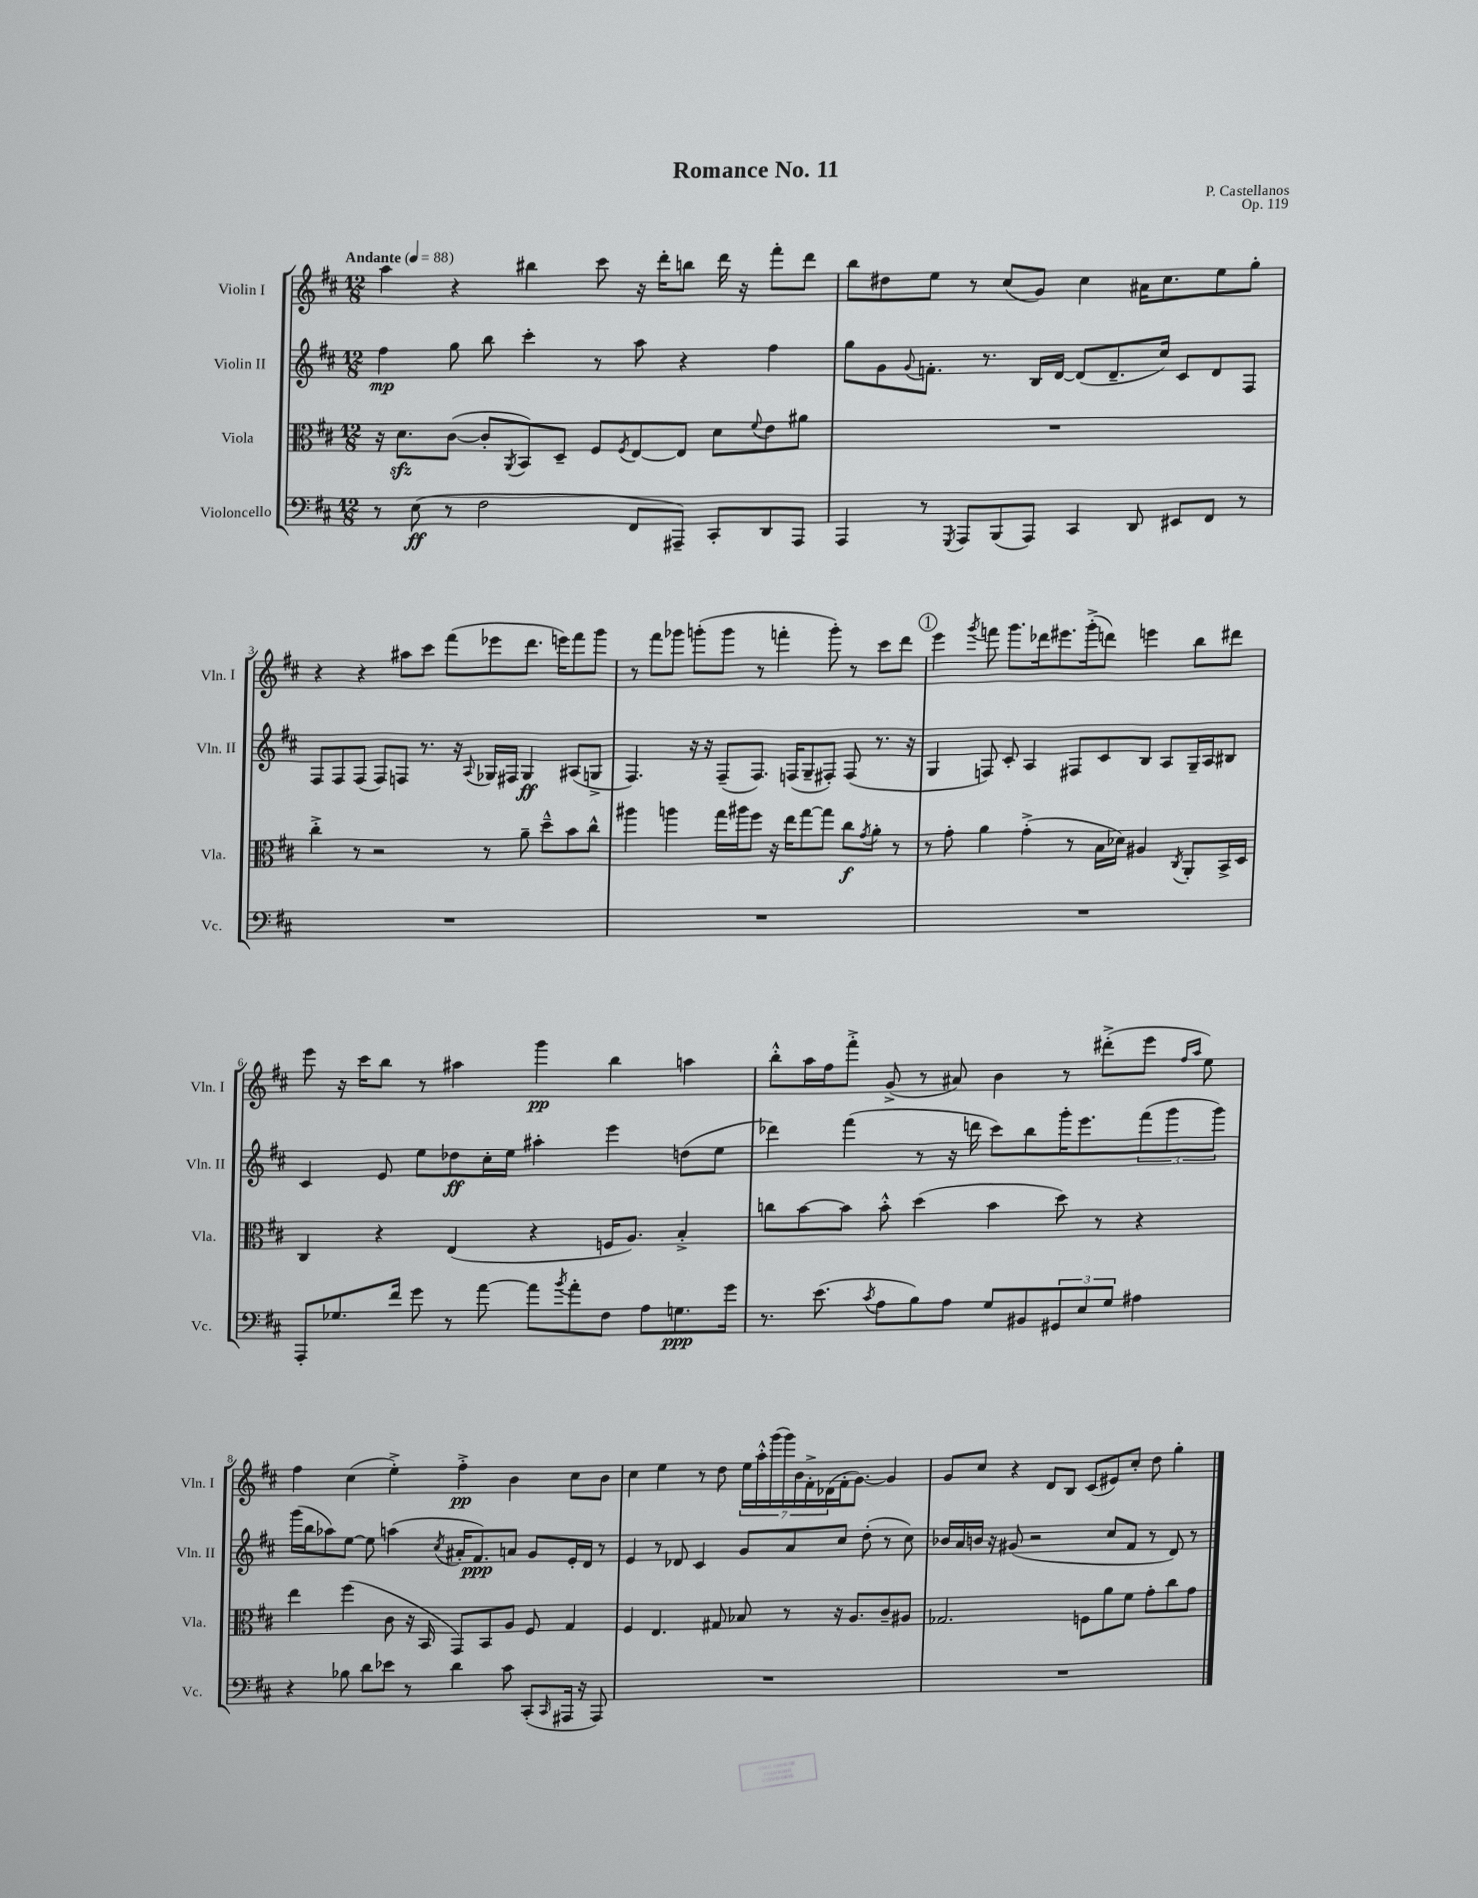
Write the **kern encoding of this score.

**kern	**kern	**kern	**kern
*staff4	*staff3	*staff2	*staff1
*clefF4	*clefC3	*clefG2	*clefG2
*k[f#c#]	*k[f#c#]	*k[f#c#]	*k[f#c#]
*M12/8	*M12/8	*M12/8	*M12/8
*MM88	*MM88	*MM88	*MM88
8r	16r	4ff#\	4aa\
.	8.d\L	.	.
(8E\	.	.	.
8r	([8c#\J	8gg\	4r
2F#\	8c#'/]L	8bb\	.
.	8qAA/	.	.
.	8BB/)	4ccc#'\	4bb#\
.	8D~/J	.	.
.	8F#/L	8r	8ccc#\
.	8qF#/	.	.
8FF#/L	[8E/	8aa\	16r
.	.	.	16ddd'\LK
8AAA#~/J)	8E/]J	4r	8bb\J
8CC#'/L	8d\L	.	16ddd\
.	.	.	16r
.	8qqf#/	.	.
8DD/	8e\	4ff#\	8fff#'\L
8AAA#/J	8a#\J	.	8ddd\J
=	=	=	=
4AAA/	1.r	8gg\L	8bb\L
.	.	8g\	8dd#\
.	.	8qqg/	.
8r	.	8.f'\J	8ee\J
8qGGG/	.	.	.
8AAA/L	.	.	8r
.	.	8.r	.
(8BBB/	.	.	(8cc#/L
8AAA/J)	.	16B/LL	8g/J)
.	.	[16d/JJ	.
4CC#/	.	(8d/]L	4cc#\
.	.	8.d~/	.
8DD/	.	.	16a#\LK
.	.	16cc#/Jk)	8.cc#\
8EE#/L	.	8c#/L	.
8FF#/J	.	8d/	8ee\
8r	.	8F#/J	8gg'\J
=	=	=	=
1.r	4cc#'^\	8F#/L	4r
.	.	8F#/	.
.	8r	(8F#/J	4r
.	2r	8F#/L)	.
.	.	8F/J	8aa#\L
.	.	8.r	8ccc#\J
.	.	.	(8fff#\L
.	.	16r	.
.	.	8qqA/	.
.	8r	16G-/LL	8eee-\
.	.	16F#/JJ	.
.	8a~\	4G-/	8.ddd\J
.	8dd~^^\L	.	.
.	.	.	16eee\LK)
.	8b\	(8A#/L	8fff#\
.	8cc#^^\J	8G^/J	8ggg\J
=	=	=	=
1.r	4aa#\	4.F#/)	8r
.	.	.	8fff#\L
.	4aa\	.	8ggg-\J
.	.	16r	(8ggg'\L
.	.	16r	.
.	16gg\LL	(8F#~/L	8ggg\J
.	16aa#\J	.	.
.	8ff#\J	8.F#/J)	8r
.	16r	.	4fff'\
.	16ee\LK	(16F/LK	.
.	[8gg\	8G~/	.
.	8gg\]J	8F#'/J)	8ggg'\)
.	8cc#\L	(8F#/	8r
.	8qg/	.	.
.	8a'\J	8.r	8ccc#\L
.	8r	.	8ddd\J
.	.	16r	.
=	=	=	=
1.r	8r	4G/	4eee\
.	8g'\	.	.
.	.	.	8qggg/
.	4a\	8F/)	8fff\
.	.	8c#'/	8.ggg\L
.	(4g'^\	4A/	.
.	.	.	16ddd-\k
.	.	.	8.eee#\
.	8r	8F#/L	.
.	.	.	(16ggg'^\k
.	16B\LL	8c#/	8ddd\J)
.	16d-\JJ)	.	.
.	4A#/	8B/J	4eee\
.	.	8A/L	.
.	8qC#/	.	.
.	8AA'/L	16G~/L	8bb\L
.	.	16A/J	.
.	16BB^/L	8B#/J	8ddd#\J
.	16D/JJ	.	.
=	=	=	=
8AAA'/L	4C#/	4c#/	8eee\
8.G-/	.	.	16r
.	.	.	16ccc#\LK
.	4r	8e/	8bb\J
16f#/Jk	.	.	.
8g\	.	8ee\L	8r
8r	(4E/	8dd-\	4aa#\
[8a\	.	16cc#'\L	.
.	.	16ee\JJ	.
8a\]L	4r	4aa#'\	4ggg\
8qb/	.	.	.
8a'\	.	.	.
8F#\J	16F/LK	4eee\	4bb\
.	8.A/J)	.	.
8A\L	.	.	.
8.G\	4B'^/	(8dd\L	4aa\
.	.	8ee\J	.
16g\Jk	.	.	.
=	=	=	=
8.r	8cc\L	4ddd-\)	8bb'^^\L
.	[8b\	.	16aa\L
(8.e\	.	.	16ff#\J
.	8b\]J	(4fff#\	8fff#'^\J
8qc#/	.	.	.
8A\L	8b'^^\	.	(8g^/
8B\)	(4dd\	8r	8r
8A\J	.	16r	8a#/)
.	.	16ddd\	.
8G/L	4b\	8ccc#\L)	4b\
8BB#/	.	8bb\	.
12GG#/	8dd\)	16ggg'\K	8r
.	.	8.eee\	.
12E/	.	.	.
.	8r	.	(8ddd#'^\L
12G/J	.	.	.
4A#\	4r	(12fff#\	8eee\J
.	.	12ggg\	.
.	.	.	16qqff#/LL
.	.	.	16qqaa/JJ
.	.	.	8ee\)
.	.	12ggg\J)	.
=	=	=	=
4r	4ee\	(16ggg\LL	4ff#\
.	.	16bb\J	.
.	.	8aa-\)	.
8B-\	(4ff#\	[8ee\J	(4cc#\
8d\L	.	8ee\]	.
8e-\J	8c#\	(4aa\	4ee'^\)
8r	16r	.	.
.	16BB/	.	.
.	.	8qcc#/	.
4d\	8GG/L)	16a#'/LK	4ff#'^\
.	.	8.f#/)	.
.	8BB/	.	.
8c#\	8A/J	8a/J	4b\
(8CC#'/L	8F#/	8g/L	.
16qqCC#/	.	.	.
16AAA#/Jk	4G/	16e'/L	8cc#\L
16r	.	16d/JJ	.
8AAA#/)	.	8r	8b\J
=	=	=	=
1.r	4F#/	4e/	4cc#\
.	4.E/	8r	4ee\
.	.	8d-/	.
.	.	4c#/	8r
.	8G#/	.	8dd\
.	8B-/	8g/L	28ee\LL
.	.	.	28aa'^^\
.	.	.	(28ggg\
.	.	.	28ggg\)
.	8r	8a/	.
.	.	.	28b\
.	.	.	28f#'^\
.	.	.	(28d-\
.	16r	8cc#/J	16f#'\J
.	8.A/L	.	[8.g\J)
.	.	(8dd'\	.
.	8c#~/	8r	4g/]
.	8A#/J	8cc#\)	.
=	=	=	=
1.r	2.G-/	16b-/LL	8g/L
.	.	16a/	.
.	.	16b/JJ	8cc#/J
.	.	16r	.
.	.	(8g#/	4r
.	.	2r	.
.	.	.	8d/L
.	.	.	8B/J
.	8F\L	.	(8c#/L
.	8a\	8cc#/L	8e#/)
.	8f#\J	8f#/J	8cc#'/J
.	8g'\L	8r	8dd\
.	8cc#\	8d/)	4gg'\
.	8g\J	8r	.
==	==	==	==
*-	*-	*-	*-
